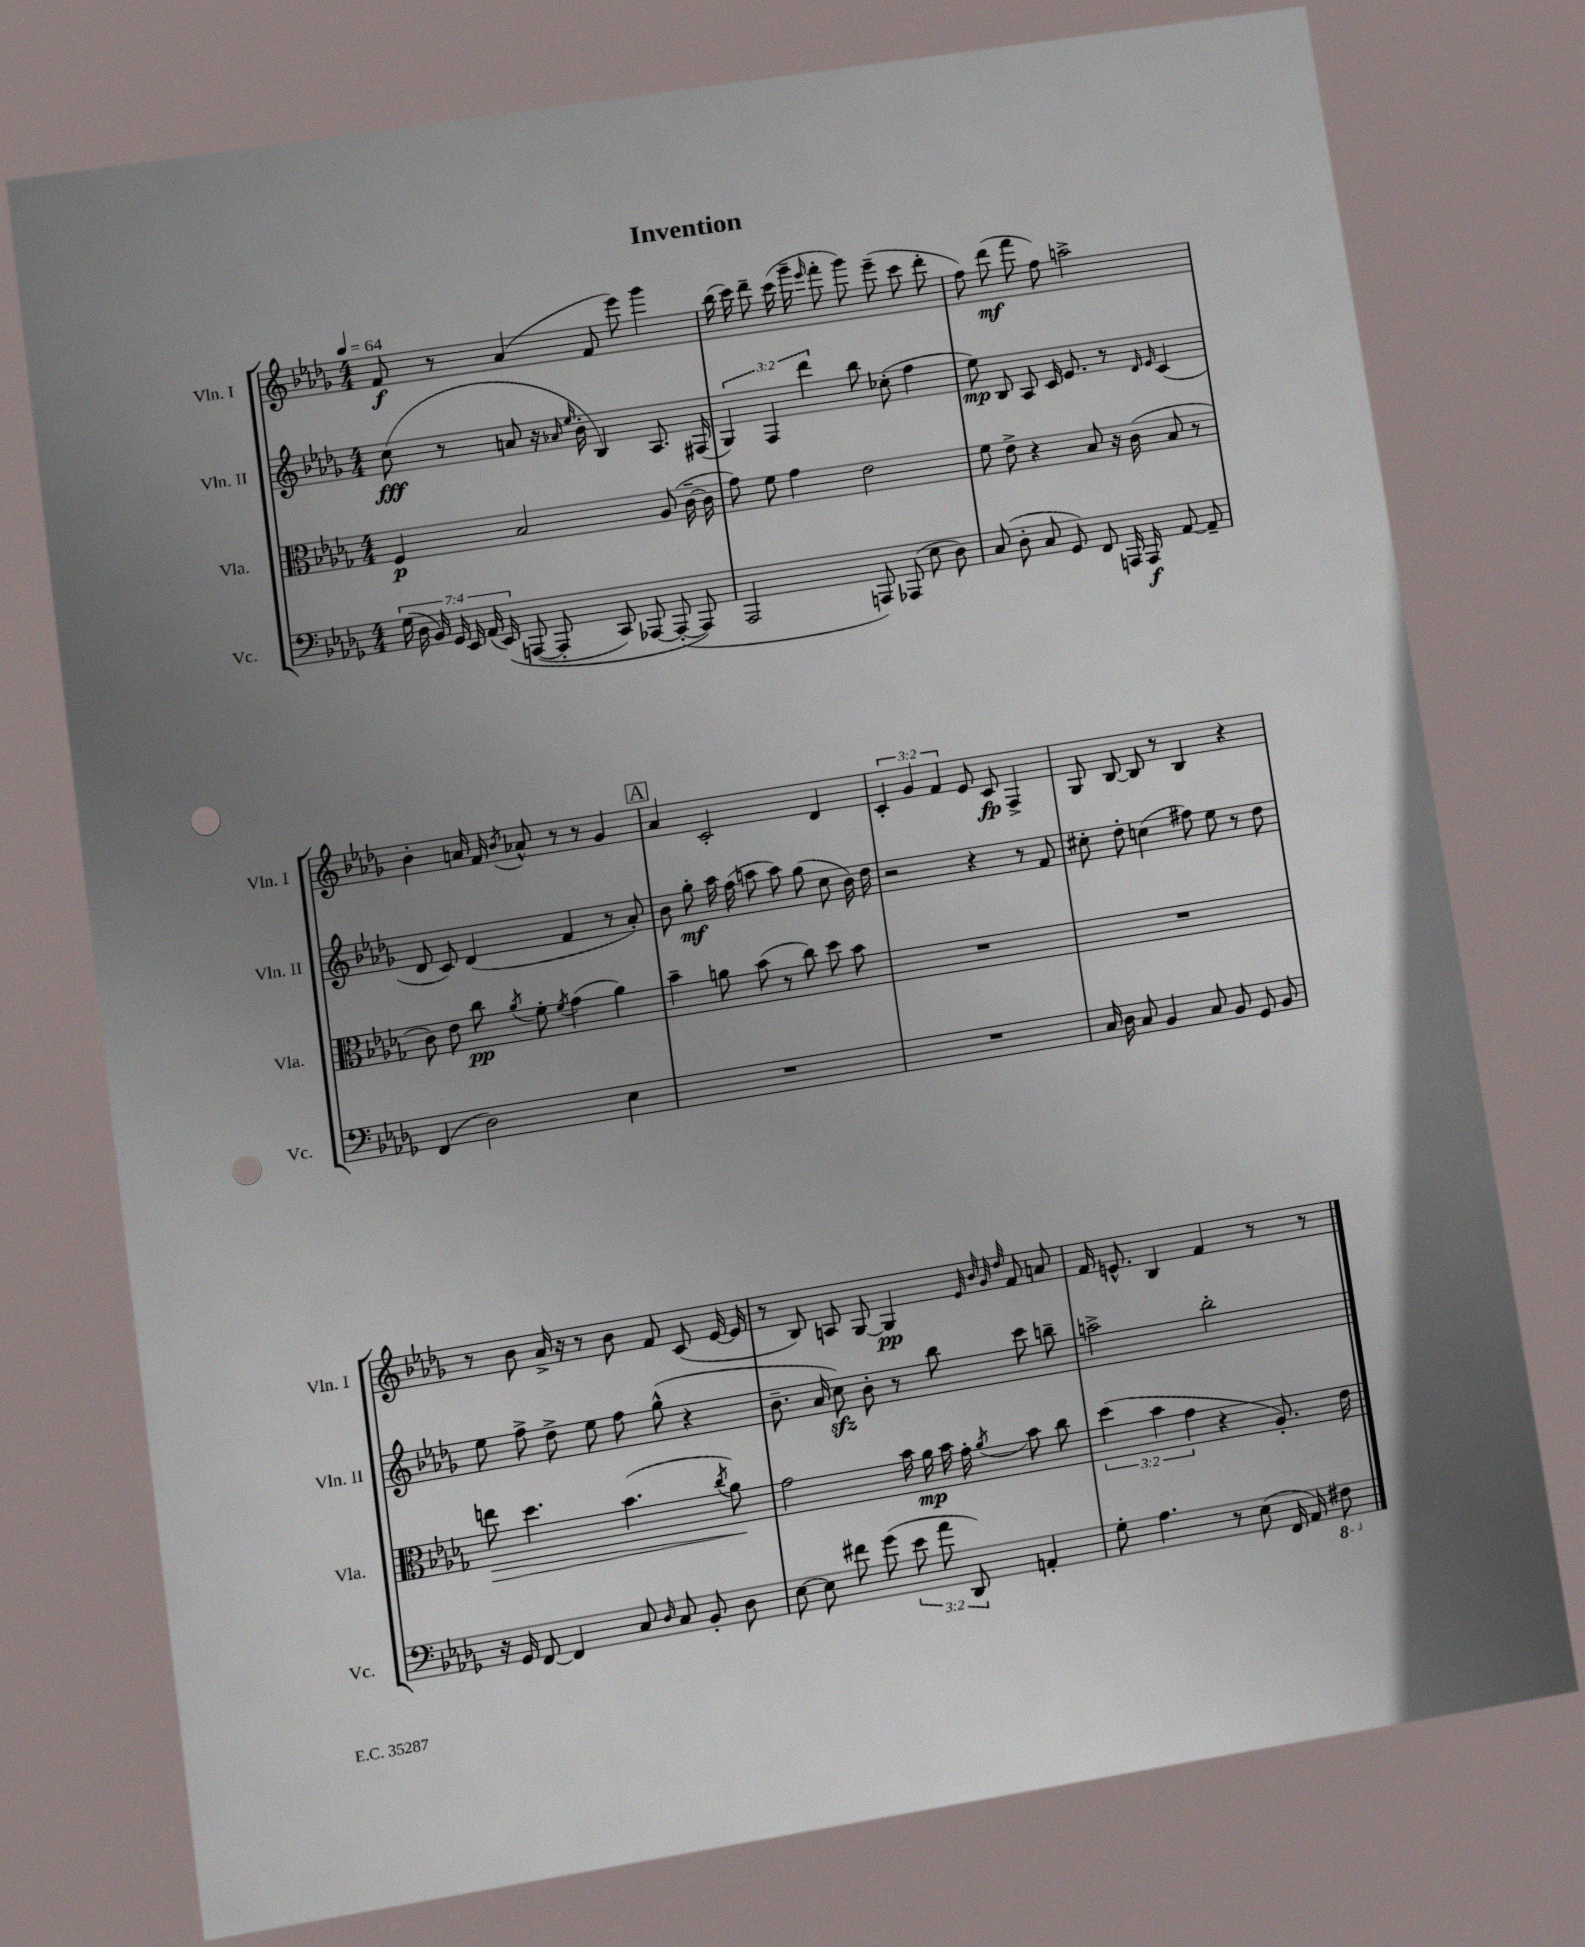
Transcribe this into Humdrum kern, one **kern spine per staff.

**kern	**kern	**kern	**kern
*staff4	*staff3	*staff2	*staff1
*clefF4	*clefC3	*clefG2	*clefG2
*k[b-e-a-d-g-]	*k[b-e-a-d-g-]	*k[b-e-a-d-g-]	*k[b-e-a-d-g-]
*M4/4	*M4/4	*M4/4	*M4/4
*MM64	*MM64	*MM64	*MM64
(28G-	4F	(8cc	8f
28D-	.	.	.
28BB-)	.	.	.
28GG-	.	.	.
.	.	8r	8r
28EE-	.	.	.
(28AA-	.	.	.
&(28EE-)	.	.	.
([8AAA	2B-	8a	(4a-
8AAA']	.	16r	.
.	.	16qqa-	.
.	.	16qqee-	.
.	.	16b-'	.
8CC)	.	4B-)	8f
[8AAA-	.	.	8eee-)
(8AAA-'_	(8A-	8.A-	4ggg-
8AAA-]&)	[16c~	.	.
.	16c]	(16F#	.
=	=	=	=
2AAA-	8g-)	6G-)	(16bb-
.	.	.	16ccc)
.	8f	.	8ddd-~
.	.	6F	.
.	4g-	.	(16ccc
.	.	.	16ggg-~
.	.	6ddd-	.
.	.	.	16qqeee-
.	.	.	8fff'
8AAA)	2e-	8bb-	8ggg-)
(8AAA-	.	(8cc-'	(8eee-~
8E-	.	4ff	8ccc
8D-)	.	.	8ddd-'
=	=	=	=
(8C	8f	8ee-)	8ff)
8D-'	8e-^	8B-	(8ddd-
8C	4r	8A-	8fff
8GG-)	.	16c	8ff)
.	.	8.e-	.
8FF	8B-	.	2aa^
16AAA	16r	8r	.
16AAA	(16c	.	.
.	.	16qqd-	.
.	.	16qqe-	.
[8AA-	8B-	(4c	.
8AA-~]	8r	.	.
=	=	=	=
(4FF	8c)	8d-	4b-'
.	8e-	8c)	.
2D-)	8cc	(4d-	16a
.	.	.	16f
.	8qa-	.	8qb-
.	8f'	.	8a-^^
.	8qf	.	.
.	(4g-	4f	8r
.	.	.	8r
4E-	4a-)	8r	4g-
.	.	8a-')	.
=	=	=	=
1r	4b-~	8b-	4a-
.	.	8gg-'	.
.	8a	16aa-	2c'
.	.	(16ff	.
.	(8b-	8aa	.
.	8r	8aa)	.
.	8cc)	(8gg-	.
.	8dd-	8cc	4d-
.	8b-	16b-)	.
.	.	16dd-	.
=	=	=	=
1r	1r	2r	6c'
.	.	.	6g-
.	.	.	6f
.	.	4r	8e-
.	.	.	8c
.	.	8r	4F^
.	.	8f	.
=	=	=	=
16C	1r	8cc#'	8G-
16D-	.	.	.
8C	.	8dd-'	[8B-
4BB-	.	(4cc	8B-]
.	.	.	8r
8C	.	8ff#)	4B-
8BB-	.	8ee-	.
8GG-	.	8r	4r
8BB-	.	8dd-	.
=	=	=	=
16r	8ee	8ee-	8r
16GG-	.	.	.
[8FF	4.dd-	8ff^	8b-
4FF]	.	8dd-^	16a-^
.	.	.	16r
.	.	8ee-	8r
8C	(4.b-	8ff	8b-
16qqD-	.	.	.
8C	.	(8gg-^^	8f
8BB-'	.	4r	(8c
.	8qcc	.	.
8D-	8a-)	.	[16e-
.	.	.	16e-]
=	=	=	=
[8E-	2g-	8.b-~	8r
8E-]	.	.	8B-)
.	.	16a-	.
8f#	.	8cc)	8A
(8g-	.	8b-'	[8G-
12e-	16b-	8r	4G-]
.	16a-	.	.
12a-	.	.	.
.	16b-	8bb-	.
12DD-)	.	.	.
.	16g-'	.	.
.	.	.	32qqe-
.	.	.	32qqb-
.	.	.	32qqg-
.	8qa-	.	32qqdd-
4AA'	8b-	8ccc	8f
.	8cc	8bb~	8a
=	=	=	=
8G-'	(6dd-	2aa^	16f
.	.	.	8.e^^
4.A-	.	.	.
.	6b-	.	.
.	.	.	4B-
.	6g-	.	.
8r	4r	2bb-'	4f
(8E-	.	.	.
16FF	8.A-')	.	8r
16AA-)	.	.	.
8FF#	.	.	8r
.	16e-	.	.
==	==	==	==
*-	*-	*-	*-
